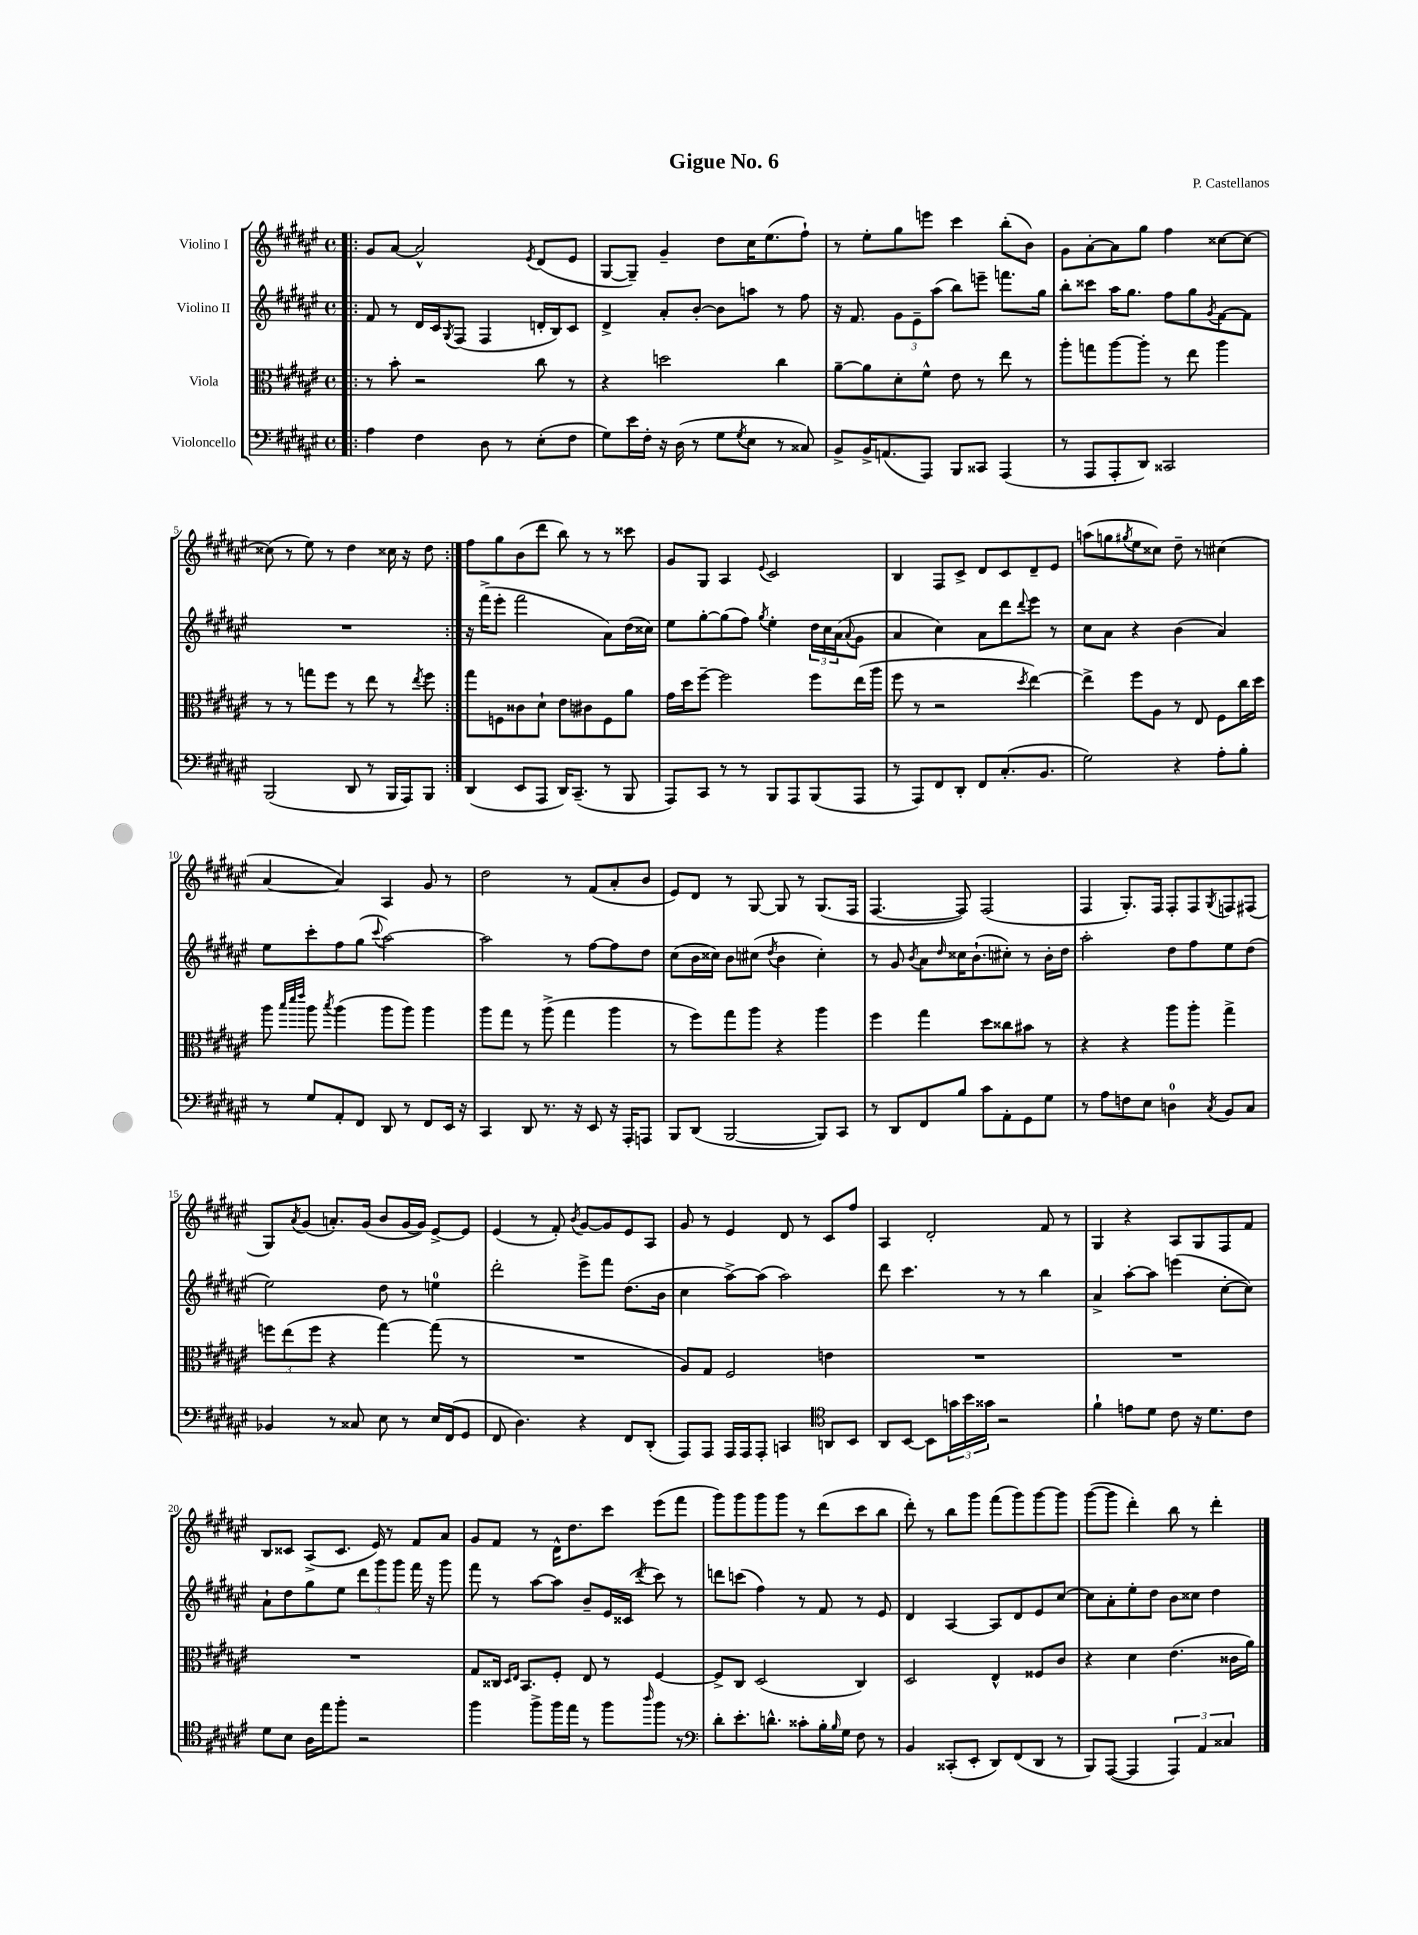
\header { title = "Gigue No. 6" composer = "P. Castellanos" }
<<
\new StaffGroup <<
\new Staff = "s0" \with { instrumentName = "Violino I" } {
    \clef treble \key fis \major \defaultTimeSignature \time 4/4
    \repeat volta 2 { \bar ".|:" gis'8 ais'8~ ais'2-^ \acciaccatura { eis'8 } dis'8( eis'8 |
    gis8~ gis8--) gis'4-- dis''8 cis''16 eis''8.( fis''8-!) |
    r8 eis''8-. gis''8 e'''8 cis'''4 b''8-.( b'8) |
    gis'8 ais'8~-. ais'8 gis''8 fis''4 cisis''8~ cisis''8~ |
    cisis''8( r8 eis''8) r8 dis''4 cisis''16 r16 dis''8 | }
    fis''8 gis''8 b'8( dis'''8 b''8) r8 r8 cisis'''8 |
    gis'8 gis8 ais4 \appoggiatura { eis'8 } cis'2 |
    b4 fis8 cis'8-> dis'8 cis'8 dis'8-- eis'8 |
    a''8( g''8 \acciaccatura { gis''8 } eis''8 cisis''8) dis''8-- r8 cis''4( |
    ais'4~ ais'4) ais4 gis'8 r8 |
    dis''2 r8 fis'8( ais'8-. b'8 |
    eis'8) dis'8 r8 gis8~ gis8 r8 gis8.( fis16 |
    fis4.~ fis8) fis2( |
    fis4 gis8.-.) fis16 fis8-. fis8 \acciaccatura { gis8 } f8 fis8( |
    gis8) \acciaccatura { ais'8 } gis'8( a'8.-.) gis'16( b'8 gis'16~ gis'16) eis'8~-> eis'8 |
    eis'4( r8 fis'8-.) \acciaccatura { b'8 } gis'8~ gis'8 eis'8 ais8 |
    gis'8 r8 eis'4 dis'8 r8 cis'8 fis''8 |
    ais4 dis'2-. fis'8 r8 |
    gis4 r4 ais8 gis8 fis8 fis'8 |
    b8 cisis'8 ais8->( cisis'8. eis'16) r8 fis'8 ais'8 |
    gis'8 fis'8 r8 dis'16-^ dis''8. cis'''8 eis'''8( fis'''8 |
    gis'''8) gis'''8 gis'''8 gis'''8 r8 dis'''8( cis'''8 b''8 |
    dis'''8-.) r8 b''8 gis'''8 fis'''8( gis'''8) gis'''8~ gis'''8 |
    gis'''8~( gis'''8 dis'''4-.) b''8 r8 dis'''4-. \bar "|." |
}
\new Staff = "s1" \with { instrumentName = "Violino II" } {
    \clef treble \key fis \major \defaultTimeSignature \time 4/4
    \repeat volta 2 { \bar ".|:" fis'8 r8 dis'16 cis'16 \acciaccatura { gis8 } fis8( fis4 d'16-. b16) cis'8 |
    dis'4-> ais'8-. b'8~-. b'8 a''8 r8 fis''8 |
    r16 fis'8. \tuplet 3/2 { gis'8 eis'8-- ais''8( } b''8) e'''8-- f'''8. gis''16 |
    b''8-. cisis'''8 ais''16 gis''8. fis''8 gis''8 \acciaccatura { gis'8 } fis'8~ fis'8 |
    R1 | }
    r16 fis'''16->( eis'''8-. fis'''2 ais'8) dis''16( cisis''16) |
    eis''8 gis''8~-. gis''8( fis''8) \acciaccatura { gis''8 } eis''4-. \tuplet 3/2 { dis''16 cis''16 ais'16( } \appoggiatura { ais'8 } gis'8 |
    ais'4 cis''4) ais'8 dis'''8 \appoggiatura { dis'''8 } eis'''8 r8 |
    cis''8 ais'8 r4 b'4( ais'4) |
    eis''8 cis'''8-. fis''8 gis''8( \appoggiatura { cis'''8 } ais''2~) |
    ais''2 r8 fis''8~ fis''8 dis''8 |
    cis''8( b'16 cisis''16) b'8 cis''8( \acciaccatura { dis''8 } b'4 cis''4-.) |
    r8 gis'8 \acciaccatura { b'8 } ais'8 \grace { dis''16 } cisis''16 b'8.-!( cis''8-.) r8 b'16-. dis''16 |
    ais''2-. dis''8 fis''8 eis''8 dis''8( |
    eis''2) dis''8 r8 e''4-0 |
    dis'''2-. eis'''8-> fis'''8 dis''8.( b'16 |
    cis''4 ais''8~->) ais''8( ais''2) |
    dis'''8 cis'''4. r8 r8 b''4 |
    ais'4-> ais''8~-. ais''8 e'''4( cis''8~-. cis''8) |
    ais'8-! dis''8 gis''8 eis''8 \tuplet 3/2 { dis'''8 gis'''8 gis'''8 } fis'''16 r16 gis'''8 |
    fis'''8 r8 ais''8~ ais''8 b'8-- eis'16 cisis'16( \acciaccatura { dis'''8 } cis'''8) r8 |
    d'''8 c'''8( fis''4) r8 fis'8 r8 eis'8 |
    dis'4 ais4~ ais8 dis'8 eis'8 cis''8~ |
    cis''8 ais'8-. eis''8-. dis''8 b'8 cisis''8 dis''4 \bar "|." |
}
\new Staff = "s2" \with { instrumentName = "Viola" } {
    \clef alto \key fis \major \defaultTimeSignature \time 4/4
    \repeat volta 2 { \bar ".|:" r8 b'8-. r2 cis''8 r8 |
    r4 d''2 cis''4 |
    ais'8~-- ais'8 dis'8-. fis'8-^ eis'8 r8 eis''8 r8 |
    ais''8-. g''8 ais''8~ ais''8-. r8 eis''8 ais''4 |
    r8 r8 g''8 fis''8 r8 eis''8 r8 \acciaccatura { eis''8 } fis''8 | }
    gis''8 f8 cisis'8 dis'8-! eis'8 cis'8 f8 ais'8 |
    gis'16 dis''16 fis''8~-- fis''2 fis''8 eis''16( ais''16 |
    fis''8 r8 r2 \acciaccatura { dis''8 } eis''4~) |
    eis''4-> fis''8 ais8 r8 eis8 fis8 cis''16 dis''16 |
    ais''8 \grace { b''32 dis'''32 eis'''32 } ais''8 \acciaccatura { b''8 } ais''4( ais''8 ais''8) ais''4 |
    ais''8 gis''8 r8 ais''8->( gis''4 ais''4 |
    r8 fis''8) gis''8 ais''8 r4 ais''4 |
    fis''4 gis''4 dis''8 cisis''8 bis'8 r8 |
    r4 r4 ais''8 ais''8-. gis''4-> |
    \tuplet 3/2 { f''8 eis''8( f''8 } r4 gis''4~) gis''8( r8 |
    R1 |
    ais8) gis8 fis2 e'4 |
    R1 |
    R1 |
    R1 |
    gis8 cisis16 \grace { dis16 eis16 } b,8. fis8-. eis8 r8 fis4~ |
    fis8-> cis8 dis2( cis4) |
    dis2 eis4-^ fisis8 cis'8 |
    r4 dis'4 eis'4.( cisis'16 ais'16) \bar "|." |
}
\new Staff = "s3" \with { instrumentName = "Violoncello" } {
    \clef bass \key fis \major \defaultTimeSignature \time 4/4
    \repeat volta 2 { \bar ".|:" ais4 fis4 dis8 r8 eis8-.( fis8 |
    gis8) eis'16 fis16-. r16 dis16( r8 gis8 \acciaccatura { gis8 } eis8 r8 cisis8) |
    b,8-> b,16-> a,8.( ais,,8) b,,8 cisis,8 ais,,4( |
    r8 ais,,8 ais,,8-. dis,8) cisis,2 |
    b,,2( dis,8 r8 b,,16 ais,,16) b,,8 | }
    dis,4( eis,8 ais,,8 dis,16) cis,8.--( r8 b,,8 |
    ais,,8) cis,8 r8 r8 b,,8 ais,,8 b,,8( ais,,8 |
    r8 ais,,8) fis,8 dis,8-. fis,8 cis8.-.( b,8. |
    gis2) r4 ais8-. b8-. |
    r8 gis8 ais,8-. fis,8 dis,8 r8 fis,8 eis,16 r16 |
    cis,4 dis,8 r8. r16 eis,8 r16 ais,,16-. a,,8 |
    b,,8 dis,8( b,,2~ b,,8) cis,8 |
    r8 dis,8 fis,8 b8 cis'8 ais,8-. gis,8 gis8 |
    r8 ais8 f8 eis8 d4-0 \acciaccatura { cis8 } b,8 cis8 |
    bes,4 r8 cisis8 eis8 r8 eis16 fis,16( gis,8 |
    fis,8 dis4.) r4 fis,8 dis,8-.( |
    ais,,8) ais,,8 ais,,16 ais,,16 ais,,8-. c,4 \clef tenor a,8 b,8 |
    ais,8 b,8~ b,8 \tuplet 3/2 { g'16 b'16 gisis'16 } r2 |
    fis'4-! e'8 dis'8 cis'8 r16 dis'8. cis'8 |
    dis'8 b8 ais16 eis''16 fis''8-. r2 |
    fis''4 fis''8-> fis''16 eis''16 r8 fis''8 \grace { ais''16 } fis''8 r8 |
    \clef bass dis'8-. eis'8.-. d'8.-^ cisis'8-. b16-. \grace { b16 } gis16 fis8 r8 |
    b,4 cisis,8-.( eis,8-. dis,8) fis,8( dis,8 r8 |
    b,,8) ais,,8~( ais,,4 \tuplet 3/2 { ais,,4) ais,4 cisis4 } \bar "|." |
}
>>
>>
